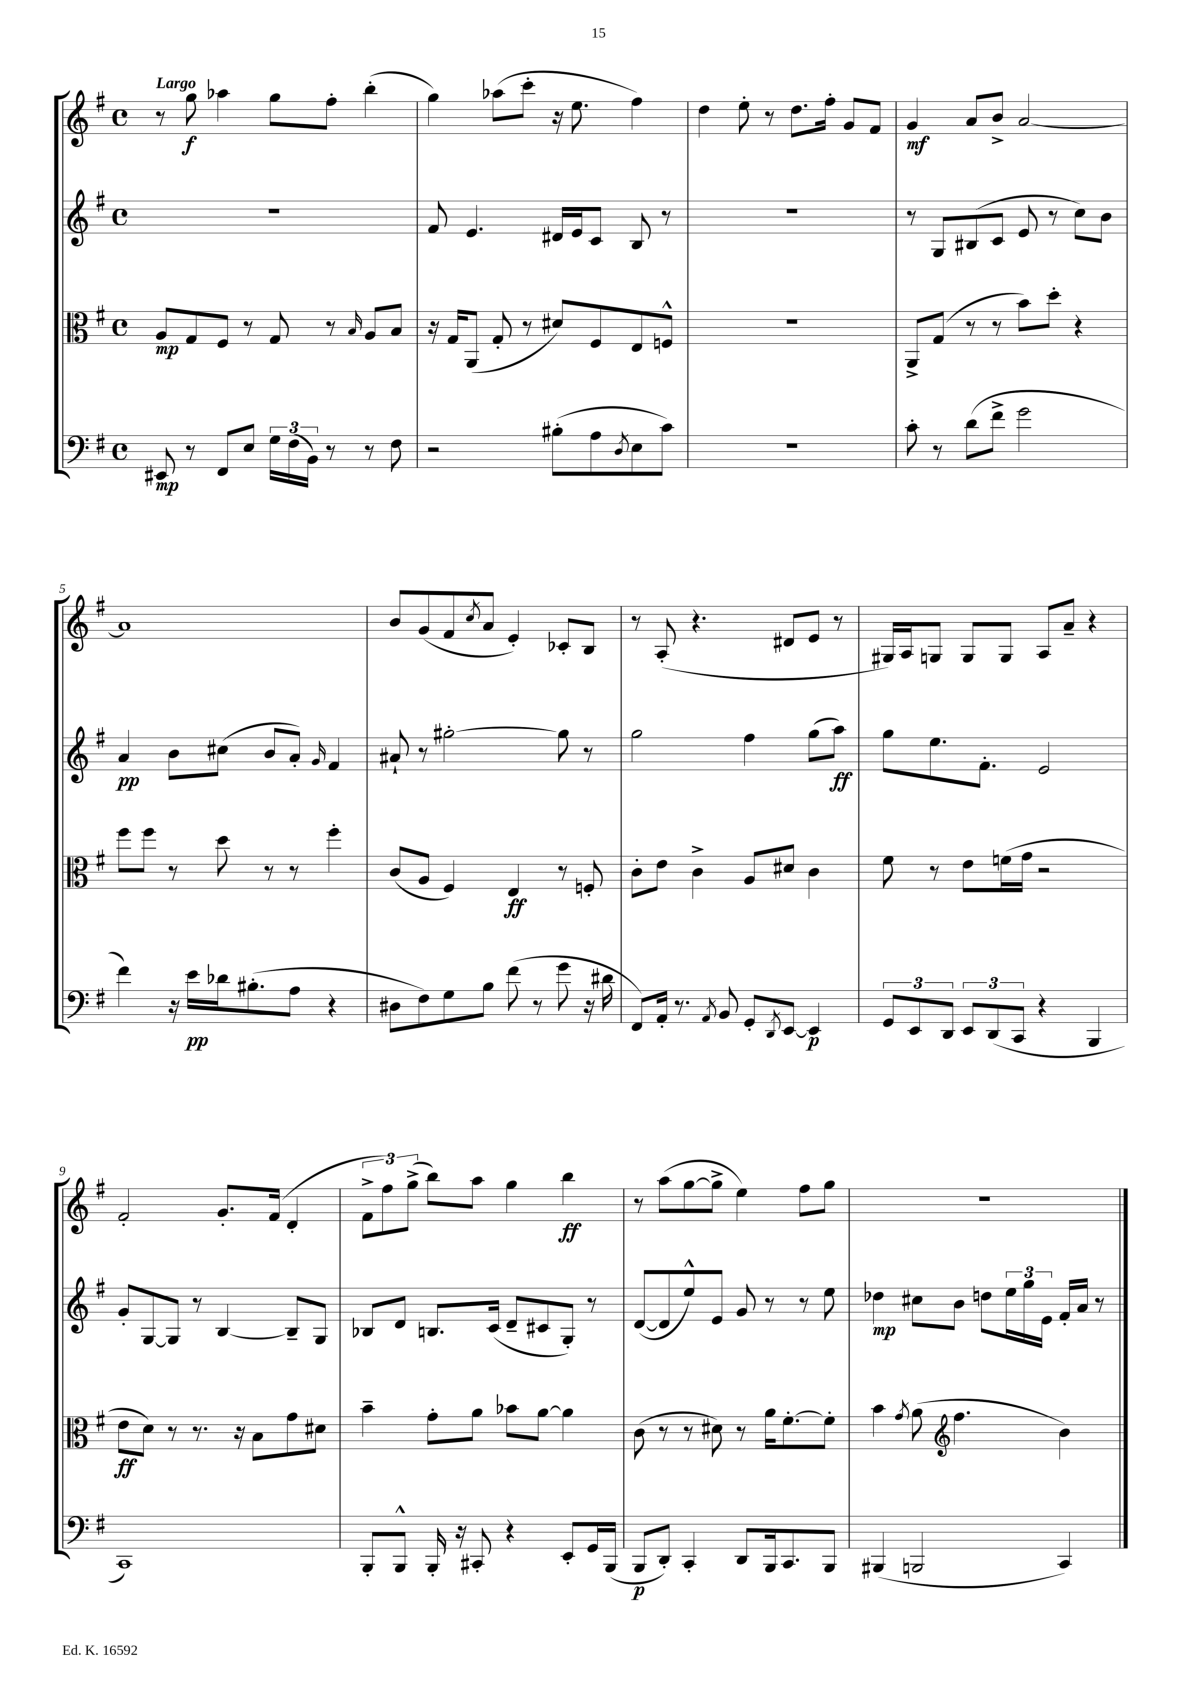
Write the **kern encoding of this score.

**kern	**kern	**kern	**kern
*staff4	*staff3	*staff2	*staff1
*clefF4	*clefC3	*clefG2	*clefG2
*k[f#]	*k[f#]	*k[f#]	*k[f#]
*M4/4	*M4/4	*M4/4	*M4/4
*met(c)	*met(c)	*met(c)	*met(c)
8EE#/	8A/L	1r	8r
8r	8G/	.	8gg\
8FF#/L	8F#/J	.	4aa-\
8E/J	8r	.	.
24G\LL	8G/	.	8gg\L
(24F#\	.	.	.
24BB\JJ)	.	.	.
8r	8r	.	8ff#'\J
.	16qqB/	.	.
8r	8A/L	.	(4bb'\
8F#\	8B/J	.	.
=	=	=	=
2r	16r	8f#/	4gg\)
.	16G/LK	.	.
.	(8AA/J	4.e/	.
.	8G'/	.	(8aa-\L
.	8r	.	8ccc'\J
(8B#'\L	8d#/L)	16d#/LL	16r
.	.	16e/J	8.ee\
8A\	8F#/	8c/J	.
8qD/	.	.	.
8E\	8E/	8B/	4ff#\)
8c\J)	8F^^/J	8r	.
=	=	=	=
1r	1r	1r	4dd\
.	.	.	8ee'\
.	.	.	8r
.	.	.	8.dd\L
.	.	.	16ff#'\Jk
.	.	.	8g/L
.	.	.	8f#/J
=	=	=	=
8c'\	8AA^/L	8r	4g/
8r	(8G/J	8G/L	.
(8d\L	8r	(8B#/	8a/L
8f#^\J	8r	8c/J	8b^/J
2g\	8b\L)	8e/	[2a/
.	8dd'\J	8r	.
.	4r	8cc\L)	.
.	.	8b\J	.
=	=	=	=
4f#\)	8ff#\L	4a/	1a]
.	8ff#\J	.	.
16r	8r	8b\L	.
16e\LL	.	.	.
16d-\J	8dd\	(8cc#\J	.
(8.B#'\	.	.	.
.	8r	8b/L	.
8A\J	8r	8a'/J)	.
.	.	16qqg/	.
4r	4ff#'\	4f#/	.
=	=	=	=
8D#\L	(8c/L	8a#`/	8b/L
8F#\)	8A/J	8r	(8g/
8G\	4F#/)	[2gg#'\	8f#/
.	.	.	8qcc/
8B\J	.	.	8a/J
(8f#\	4E/	.	4e'/)
8r	.	.	.
8g\	8r	8gg#\]	8c-'/L
16r	8F'/	8r	8B/J
16d#\	.	.	.
=	=	=	=
8FF#/L)	8c'\L	2gg\	8r
16AA'/Jk	8e\J	.	(8A'/
8.r	.	.	.
.	4c^\	.	4.r
8qAA/	.	.	.
8BB/	.	.	.
8GG'/L	8A/L	4ff#\	.
8qDD/	.	.	.
[8EE/J	8d#/J	.	8d#/L
4EE/]	4c\	(8gg\L	8e/J
.	.	8aa\J)	8r
=	=	=	=
12GG/L	8f#\	8gg\L	16G#/LL)
.	.	.	16A/J
12EE/	.	.	.
.	8r	8.ee\	8G/J
12DD/J	.	.	.
12EE/L	8e\L	.	8G/L
.	.	8.f#'\J	.
(12DD/	.	.	.
.	(16f\L	.	8G/J
12CC/J	.	.	.
.	16g\JJ	.	.
4r	2r	2e/	8A/L
.	.	.	8a~/J
4BBB/	.	.	4r
=	=	=	=
1CC)	8e\L	8g'/L	2f#'/
.	8d\J)	[8G/	.
.	8r	8G/]J	.
.	8.r	8r	.
.	.	[4B/	8.g'/L
.	16r	.	.
.	8B\L	.	.
.	.	.	(16f#/Jk
.	8g\	8B~/]L	4d'/
.	8d#\J	8G/J	.
=	=	=	=
8BBB'/L	4b~\	8B-/L	12f#^\L
.	.	.	12ff#\)
8BBB^^/J	.	8d/J	.
.	.	.	(12gg^\J
16BBB'/	8g'\L	8.B/L	8bb\L)
16r	.	.	.
8CC#'/	8a\J	.	8aa\J
.	.	(16c/Jk	.
4r	8b-\L	8d~/L	4gg\
.	[8a\J	8c#/	.
8EE'/L	4a\]	8G'/J)	4bb\
16GG/L	.	8r	.
(16BBB/JJ	.	.	.
=	=	=	=
8BBB/L	(8c\	([8d/L	8r
8DD'/J)	8r	8d/]	(8aa\L
4CC'/	8r	8ee^^/)	[8gg\
.	8d#\)	8e/J	8gg^\]J
8DD/L	8r	8g/	4ee\)
16BBB/k	16a\LK	8r	.
8.CC/	[8.f#'\	.	.
.	.	8r	8ff#\L
8BBB/J	8f#'\]J	8ee\	8gg\J
=	=	=	=
(4BBB#/	4b\	4dd-\	1r
.	8qg/	.	.
2BBB/	(8a\	8cc#\L	.
*	*clefG2	*	*
.	4.ff#\	8b\J	.
.	.	8dd\L	.
.	.	24ee\L	.
.	.	24gg\	.
.	.	24e\JJ	.
4CC/)	4b\)	16f#'/LL	.
.	.	16a/JJ	.
.	.	8r	.
==	==	==	==
*-	*-	*-	*-
